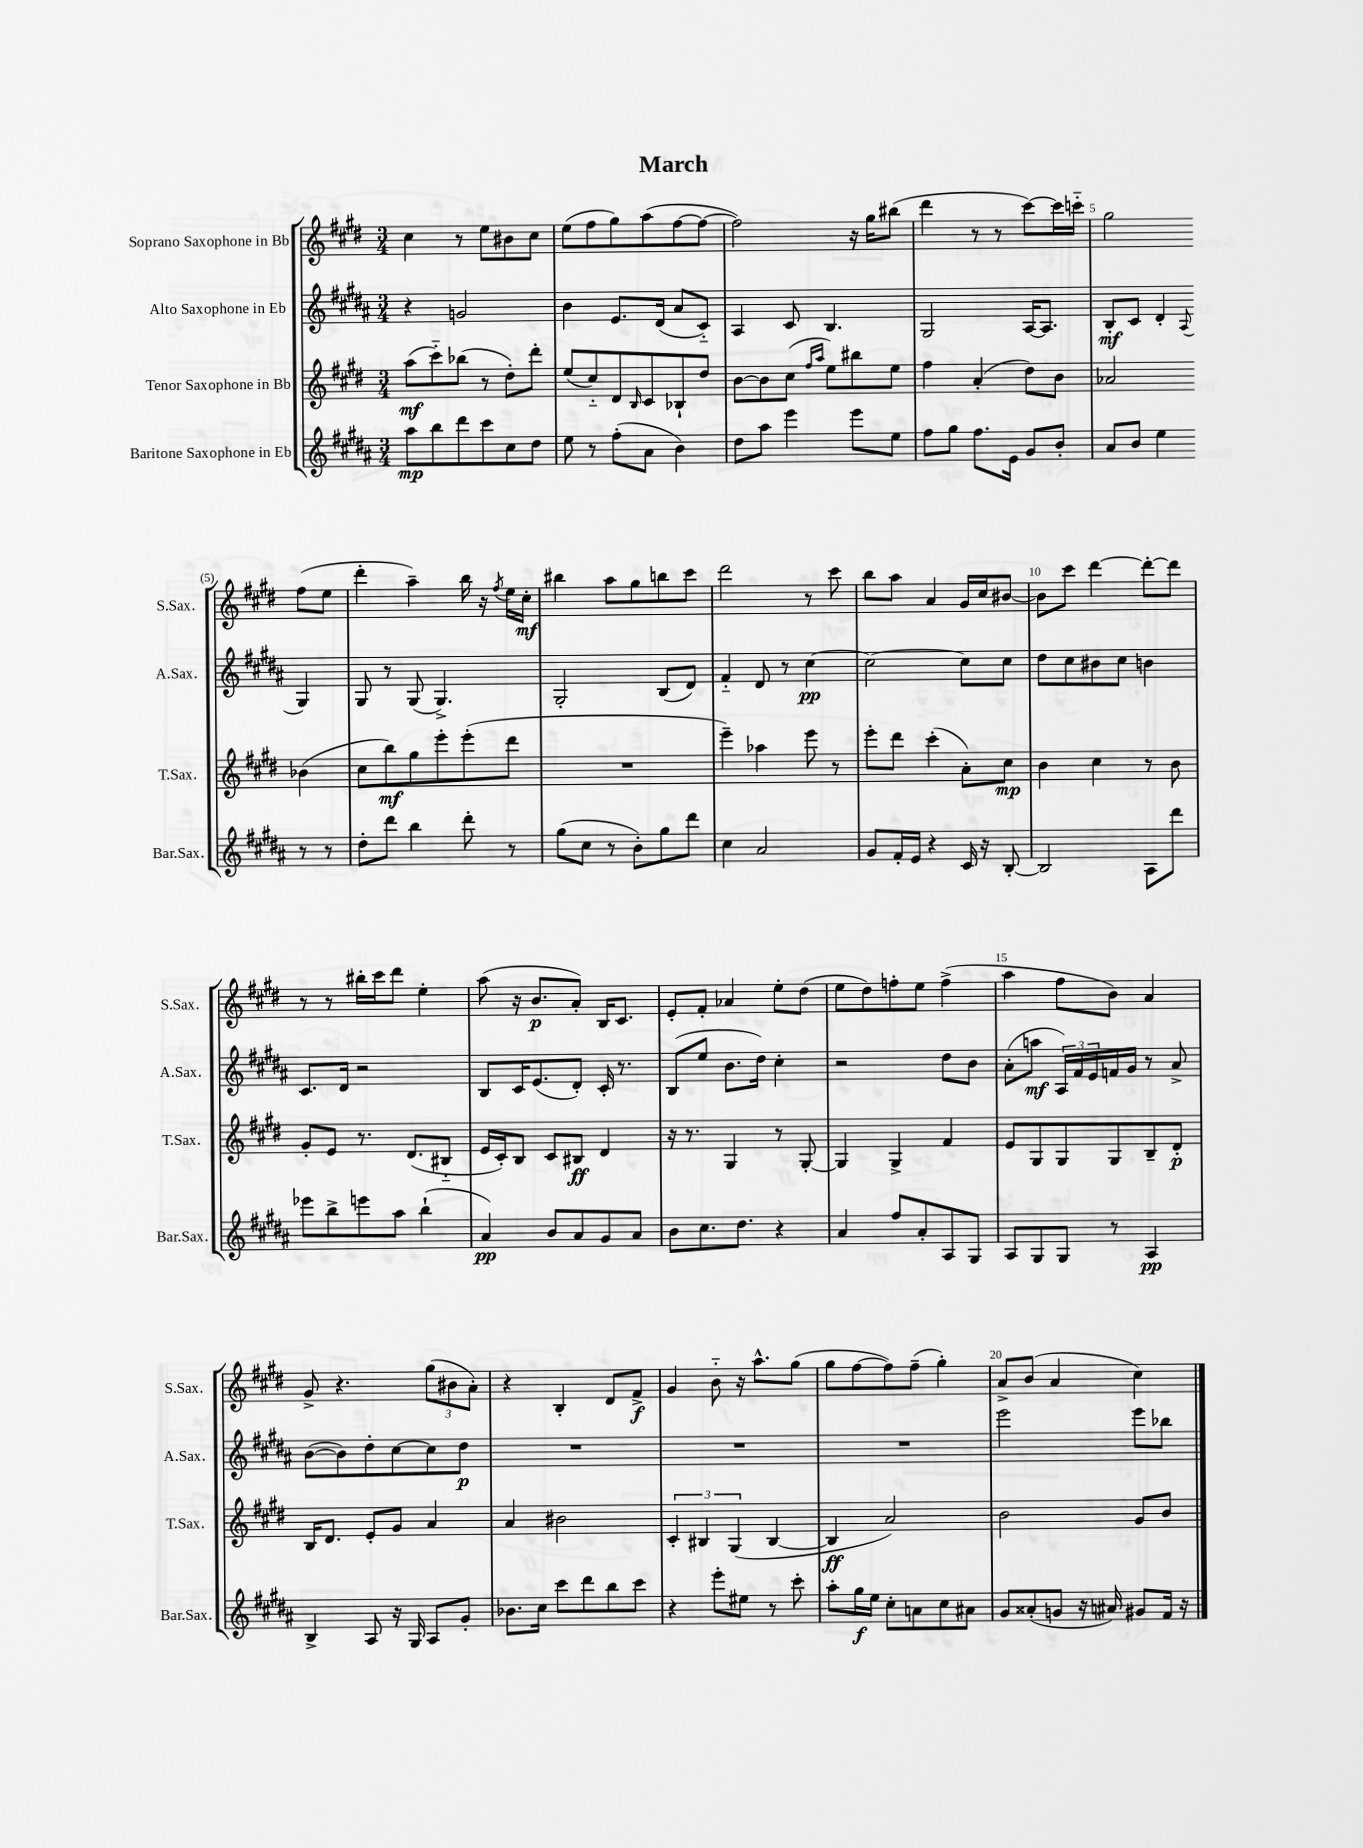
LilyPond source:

\header { title = "March" }
<<
\new StaffGroup <<
\new Staff = "s0" \with { instrumentName = "Soprano Saxophone in Bb" shortInstrumentName = "S.Sax." } {
    \clef treble \key e \major \numericTimeSignature \time 3/4
    cis''4 r8 e''8 bis'8 cis''8 |
    e''8( fis''8 gis''8) a''8( fis''8~ fis''8~ |
    fis''2) r16 gis''16 bis''8( |
    dis'''4 r8 r8 cis'''8~) cis'''16 c'''16-_ |
    gis''2 fis''8( e''8 |
    dis'''4-. a''4--) b''16 r16 \acciaccatura { fis''8 } e''16 cis''16-.\mf |
    bis''4 a''8 gis''8 b''8 cis'''8 |
    dis'''2 r8 cis'''8 |
    b''8 a''8 a'4 gis'16 cis''16 bis'8~ |
    bis'8 cis'''8 dis'''4~ dis'''8~-. dis'''8 |
    r8 r8 bis''16-. cis'''16 dis'''8 e''4-. |
    a''8( r16 b'8.\p a'8-.) b16 cis'8. |
    e'8-. fis'8-. aes'4 e''8-. dis''8( |
    e''8 dis''8) f''8-. e''8 f''4->( |
    a''4 fis''8 b'8) a'4 |
    gis'8-> r4. \tuplet 3/2 { gis''8( bis'8 a'8-.) } |
    r4 b4-. dis'8 fis'8->\f |
    gis'4 b'8-_ r16 a''8.-^ gis''8( |
    gis''8 fis''8~ fis''8) fis''8--( gis''4-.) |
    a'8-> b'8( a'4 cis''4) \bar "|." |
}
\new Staff = "s1" \with { instrumentName = "Alto Saxophone in Eb" shortInstrumentName = "A.Sax." } {
    \clef treble \key b \major \numericTimeSignature \time 3/4
    r4 g'2 |
    b'4 e'8. dis'16( ais'8 cis'8-_) |
    ais4 cis'8 b4. |
    gis2 ais16~ ais8. |
    b8-.\mf cis'8 dis'4-. \appoggiatura { ais8 } gis4 |
    gis8 r8 gis8( gis4.->) |
    gis2-. b8( dis'8) |
    fis'4-_ dis'8 r8 cis''4~\pp |
    cis''2~ cis''8 cis''8 |
    dis''8 cis''8 bis'8 cis''8 b'4 |
    cis'8. dis'16 r2 |
    b8 cis'16 e'8.( dis'8-.) cis'16-. r8. |
    b8( e''8 b'8. dis''16) cis''4-. |
    r2 dis''8 b'8 |
    ais'8-.( a''8\mf \tuplet 3/2 { ais16) fis'16 e'16 } f'16 gis'16 r8 ais'8-> |
    b'8~( b'8) dis''8-. cis''8~ cis''8 dis''8\p |
    R2. |
    R2. |
    R2. |
    e'''2 e'''8 bes''8 \bar "|." |
}
\new Staff = "s2" \with { instrumentName = "Tenor Saxophone in Bb" shortInstrumentName = "T.Sax." } {
    \clef treble \key e \major \numericTimeSignature \time 3/4
    a''8\mf( cis'''8-_) bes''8( r8 dis''8-.) dis'''8-. |
    e''8( cis''8-_) dis'8 \grace { b16 } cis'8 bes8-! dis''8 |
    b'8~ b'8 cis''8( \grace { fis''16 a''16 } e''8) bis''8 e''8 |
    fis''4 a'4-.( dis''8) b'8 |
    aes'2 bes'4( |
    cis''8 b''8\mf) gis''8 e'''8-. e'''8-.( dis'''8 |
    R2. |
    e'''4--) aes''4 e'''8 r8 |
    e'''8-. dis'''8 cis'''4-.( a'8-.) cis''8\mp |
    b'4 cis''4 r8 b'8 |
    gis'8-. e'8 r8. dis'8.( bis8-_ |
    e'16 cis'16-.) b8 cis'8 bis8\ff dis'4 |
    r16 r8. gis4 r8 gis8~-. |
    gis4 gis4-> fis'4 |
    e'8 gis8 gis8 gis8 b8-- dis'8-.\p |
    b16 dis'8. e'8-. gis'8 a'4 |
    a'4 bis'2 |
    \tuplet 3/2 { cis'4-. bis4 gis4( } bis4~ |
    bis4\ff a'2) |
    b'2 gis'8 b'8 \bar "|." |
}
\new Staff = "s3" \with { instrumentName = "Baritone Saxophone in Eb" shortInstrumentName = "Bar.Sax." } {
    \clef treble \key b \major \numericTimeSignature \time 3/4
    ais''8\mp b''8 dis'''8 cis'''8 cis''8 dis''8 |
    e''8 r8 fis''8-.( ais'8 b'4) |
    dis''8 ais''8 e'''4 e'''8 e''8 |
    fis''8 gis''8 fis''8. e'16 gis'8 b'8-. |
    ais'8 b'8 e''4 r8 r8 |
    dis''8-. dis'''8 b''4 dis'''8-. r8 |
    gis''8( cis''8 r8 b'8-.) gis''8 dis'''8 |
    cis''4 ais'2 |
    gis'8 fis'16-. e'16 r4 cis'16 r16 b8~-. |
    b2 ais8 dis'''8 |
    ees'''8 b''8-> e'''8 ais''8 b''4-!( |
    ais'4\pp) b'8 ais'8 gis'8 ais'8 |
    b'8 cis''8. dis''8. r4 |
    ais'4 fis''8 ais'8-. ais8 gis8 |
    ais8 gis8 gis8 r8 ais4\pp |
    b4-> ais8 r16 gis16 ais8 gis'8-. |
    bes'8. cis''16 cis'''8 dis'''8 b''8 cis'''8 |
    r4 e'''8-. eis''8 r8 cis'''8-. |
    ais''8-. gis''16\f e''16 cis''8-. a'8 cis''8 ais'8 |
    gis'8 aisis'8-.( g'8 r16 ais'16) gis'8 fis'16 r16 \bar "|." |
}
>>
>>
\layout { \context { \Score \override BarNumber.break-visibility = ##(#f #t #t) barNumberVisibility = #(every-nth-bar-number-visible 5) } }
